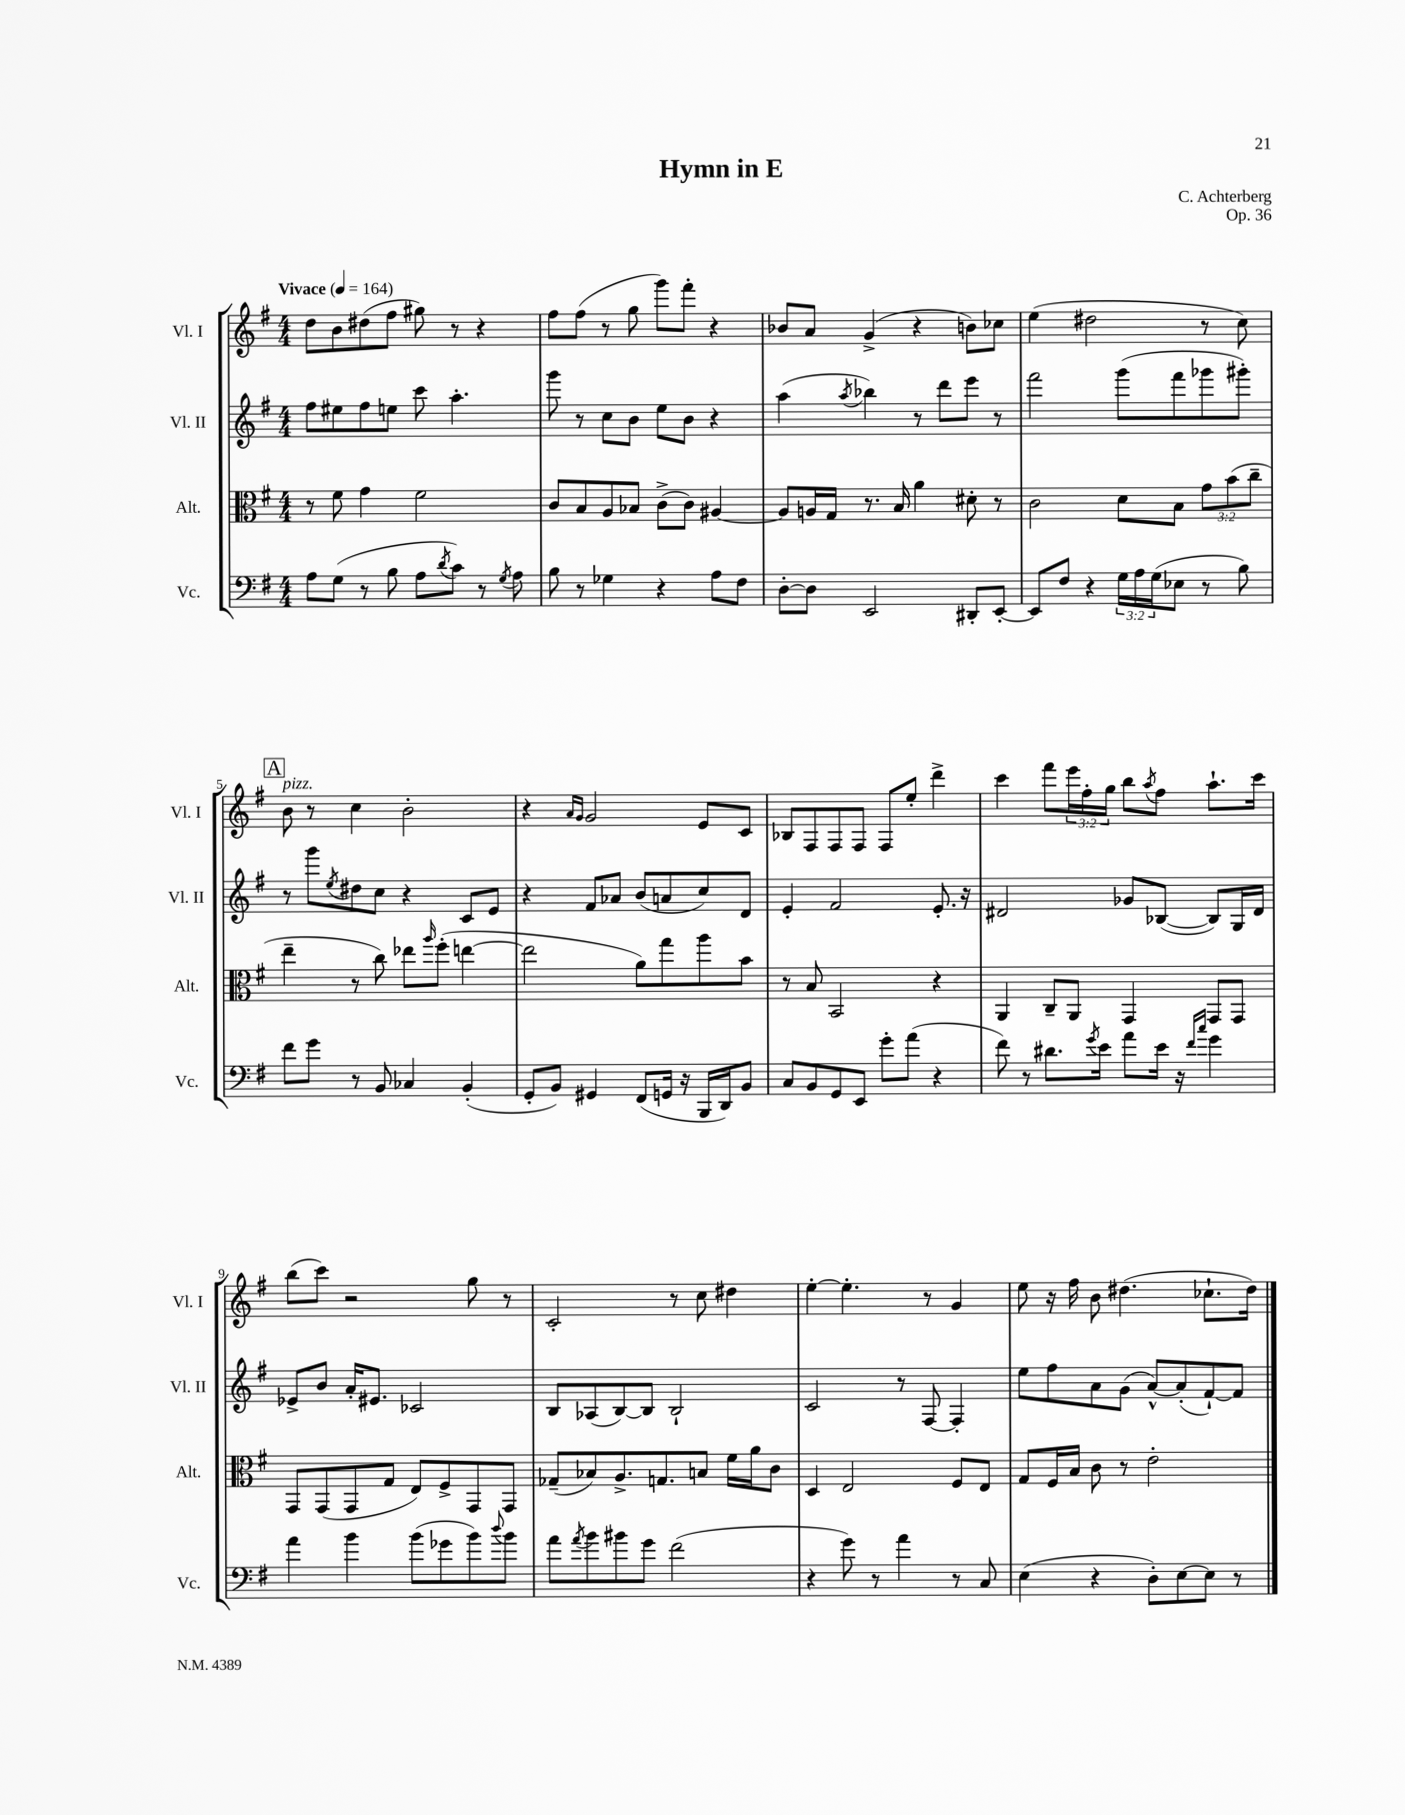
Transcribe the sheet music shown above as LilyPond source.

\header { title = "Hymn in E" composer = "C. Achterberg" opus = "Op. 36" }
<<
\new StaffGroup <<
\new Staff = "s0" \with { instrumentName = "Vl. I" shortInstrumentName = "Vl. I" } {
    \clef treble \key g \major \numericTimeSignature \time 4/4 \override Staff.TupletNumber.text = #tuplet-number::calc-fraction-text \tempo "Vivace" 4 = 164
    d''8 b'8 dis''8( fis''8 gis''8) r8 r4 |
    fis''8 fis''8( r8 g''8 g'''8) fis'''8-. r4 |
    bes'8 a'8 g'4->( r4 b'8) ces''8 |
    e''4( dis''2 r8 c''8) |
    \mark \markup { \box "A" } b'8^\markup { \italic "pizz." } r8 c''4 b'2-. |
    r4 \grace { a'16 g'16 } g'2 e'8 c'8 |
    bes8 fis8 fis8 fis8 fis8 e''8-. d'''4-> |
    c'''4 fis'''8 \tuplet 3/2 { e'''16 fis''16-. g''16 } b''8 \acciaccatura { a''8 } fis''8 a''8.-! c'''16 |
    b''8( c'''8) r2 g''8 r8 |
    c'2-. r8 c''8 dis''4 |
    e''4~-. e''4.-. r8 g'4 |
    e''8 r16 fis''16 b'8 dis''4.( ces''8.-! dis''16) \bar "|." |
}
\new Staff = "s1" \with { instrumentName = "Vl. II" shortInstrumentName = "Vl. II" } {
    \clef treble \key g \major \numericTimeSignature \time 4/4
    fis''8 eis''8 fis''8 e''8 c'''8 a''4.-. |
    g'''8 r8 c''8 b'8 e''8 b'8 r4 |
    a''4( \acciaccatura { a''8 } bes''4) r8 d'''8 e'''8 r8 |
    fis'''2 g'''8( fis'''8 ges'''8 gis'''8-.) |
    \mark \markup { \box "A" } r8 g'''8 \acciaccatura { e''8 } dis''8 c''8 r4 c'8 e'8 |
    r4 fis'8 aes'8 b'8( a'8 c''8) d'8 |
    e'4-. fis'2 e'8.-. r16 |
    dis'2 ges'8 bes8~( bes8) g16 dis'16 |
    ees'8-> b'8 a'16-. eis'8. ces'2 |
    b8 aes8( b8~) b8 b2-! |
    c'2 r8 fis8~ fis4-. |
    e''8 fis''8 a'8 g'8( a'8~-^) a'8-.( fis'8~-!) fis'8 \bar "|." |
}
\new Staff = "s2" \with { instrumentName = "Alt." shortInstrumentName = "Alt." } {
    \clef alto \key g \major \numericTimeSignature \time 4/4 \override Staff.TupletNumber.text = #tuplet-number::calc-fraction-text
    r8 fis'8 g'4 fis'2 |
    c'8 b8 a8 bes8 c'8->( c'8) ais4~ |
    ais8 a16 g16 r8. b16 a'4 dis'8-. r8 |
    c'2 d'8 b8 \tuplet 3/2 { g'8 b'8( c''8-- } |
    \mark \markup { \box "A" } e''4-- r8 c''8) ees''8 \grace { a''16 } fis''8-.( e''4~ |
    e''2 a'8) g''8 a''8 b'8 |
    r8 b8 b,2 r4 |
    a,4 c8-- a,8 g,4 g,8 g,8 |
    g,8 g,8( g,8 g8 e8) fis8-> g,8 g,8 |
    ges8--( bes8) a8.-> g8. b8 fis'16 a'16 c'8 |
    d4 e2 fis8 e8 |
    g8 fis16 b16 c'8 r8 e'2-. \bar "|." |
}
\new Staff = "s3" \with { instrumentName = "Vc." shortInstrumentName = "Vc." } {
    \clef bass \key g \major \numericTimeSignature \time 4/4 \override Staff.TupletNumber.text = #tuplet-number::calc-fraction-text
    a8 g8( r8 b8 a8 \acciaccatura { d'8 } c'8) r8 \acciaccatura { g8 } a8 |
    b8 r8 ges4 r4 a8 fis8 |
    d8~-. d8 e,2 dis,8-. e,8~-. |
    e,8 fis8 r4 \tuplet 3/2 { g16 a16 g16( } ees8 r8 b8) |
    \mark \markup { \box "A" } fis'8 g'8 r8 b,8 ces4 b,4-.( |
    g,8-. b,8) gis,4 fis,8( g,16 r16 b,,16 d,16) b,8 |
    c8 b,8 g,8 e,8 g'8-. a'8( r4 |
    fis'8) r8 dis'8. \acciaccatura { g'8 } e'16 a'8 e'16 r16 \grace { fis'16 c''16 } g'4 |
    a'4 b'4 b'8( ges'8 b'8) \appoggiatura { d''8 } b'8 |
    a'8 \acciaccatura { a'8 } b'8 bis'8 g'8 fis'2( |
    r4 g'8) r8 a'4 r8 c8 |
    e4( r4 d8-.) e8~ e8 r8 \bar "|." |
}
>>
>>
